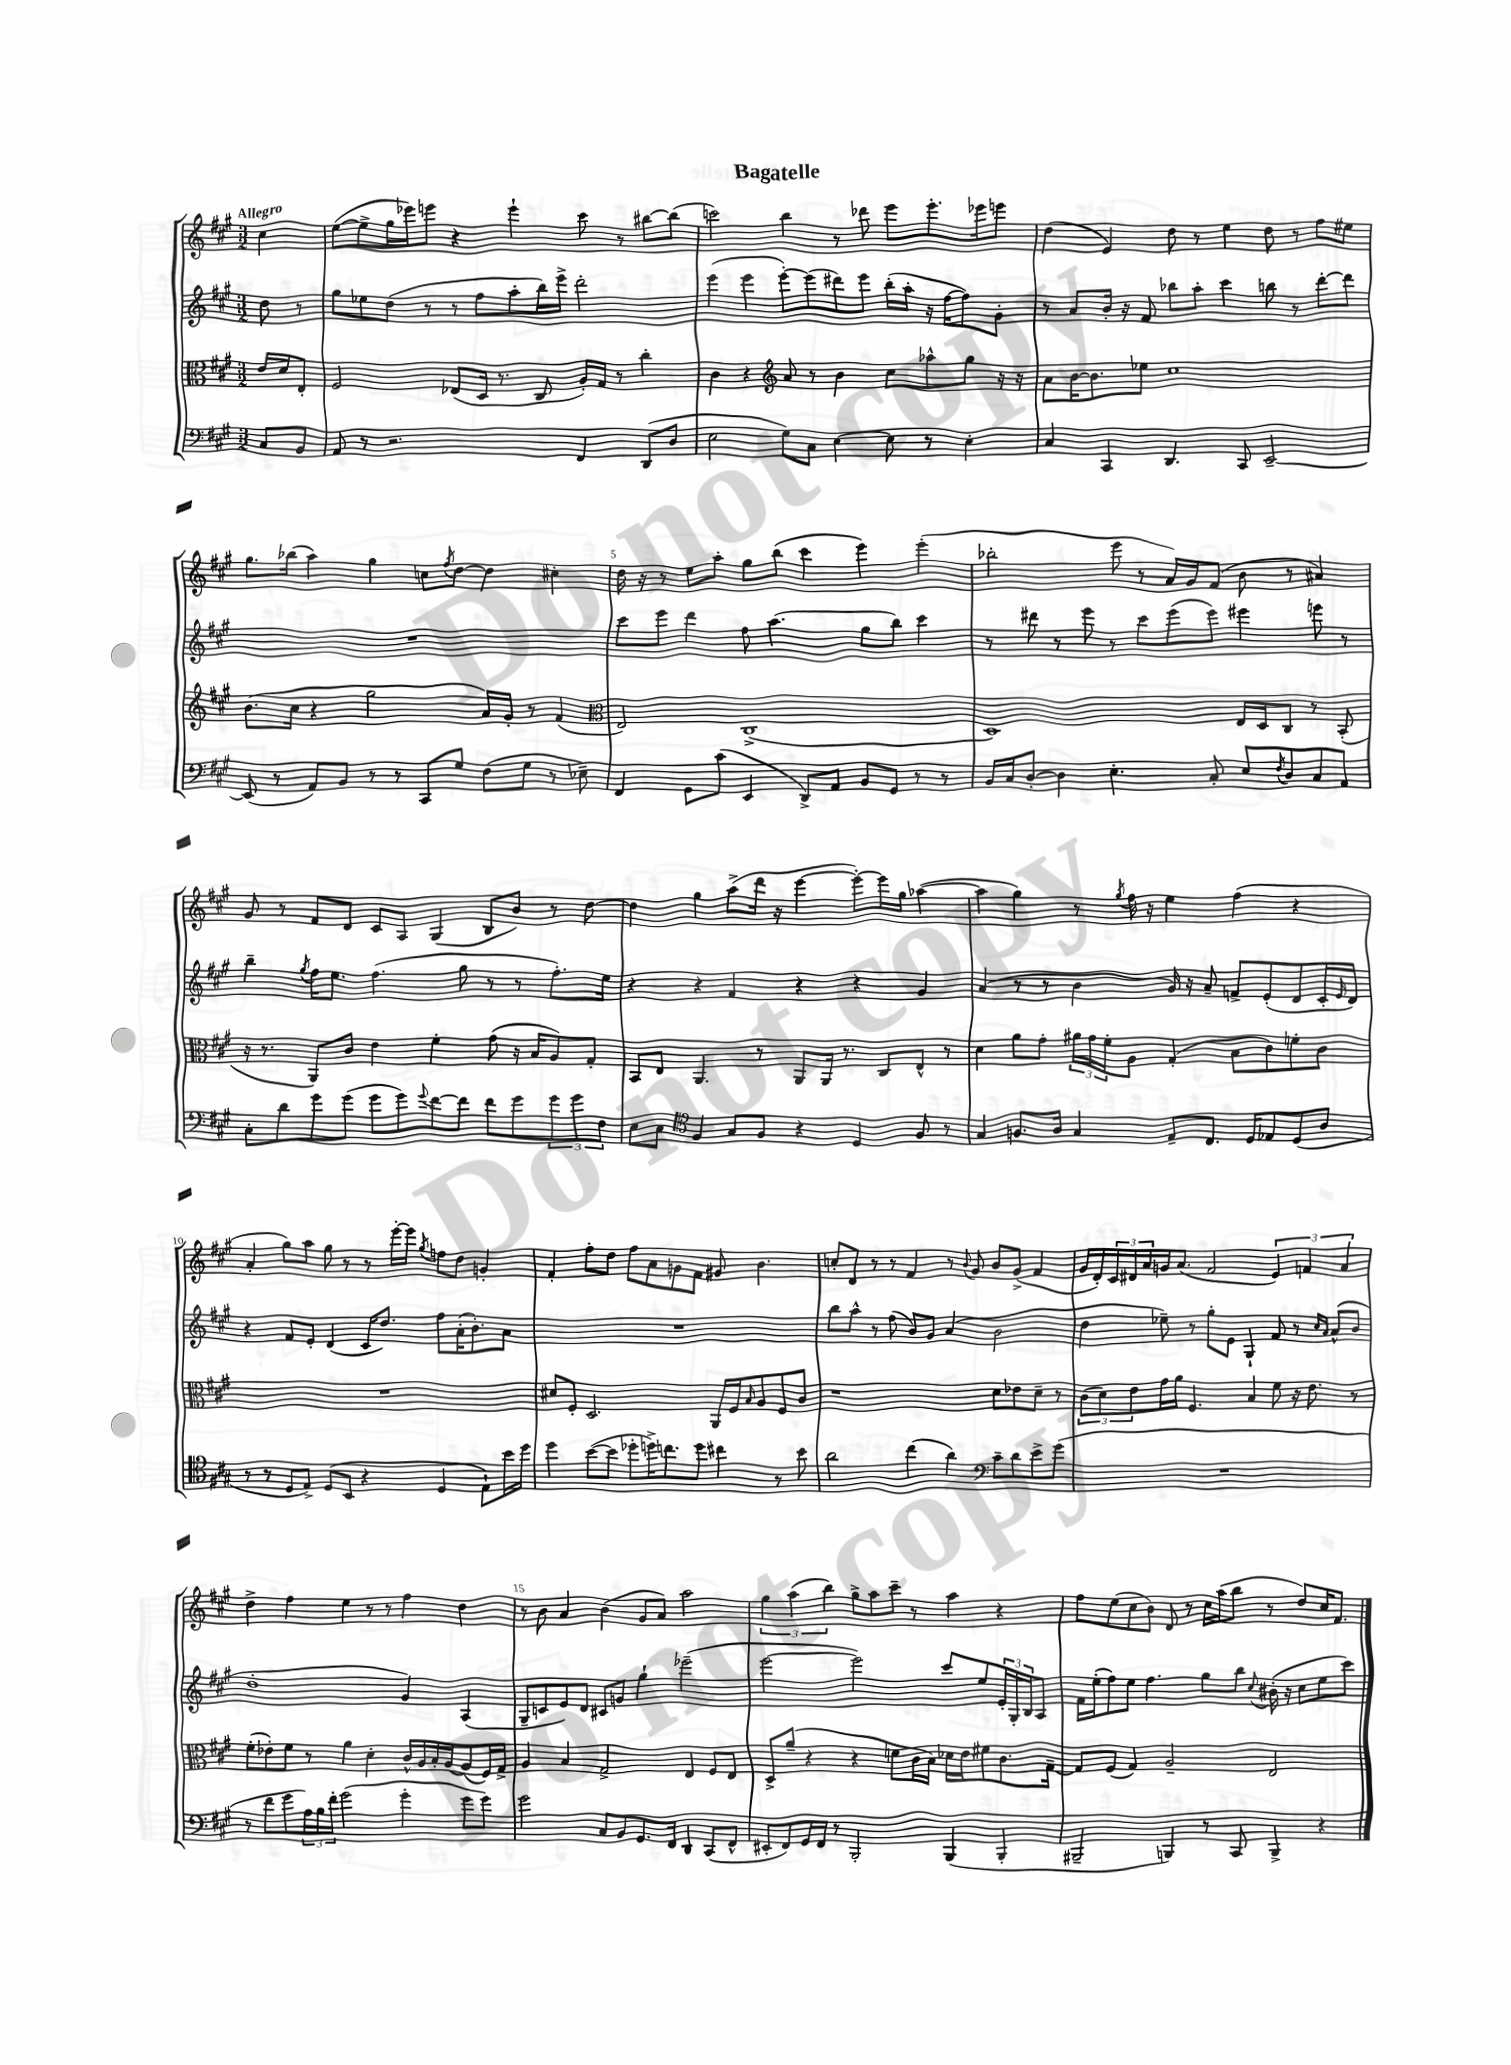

**kern	**kern	**kern	**kern
*part4	*part3	*part2	*part1
*staff4	*staff3	*staff2	*staff1
*clefF4	*clefC3	*clefG2	*clefG2
*k[f#c#g#]	*k[f#c#g#]	*k[f#c#g#]	*k[f#c#g#]
*M3/2	*M3/2	*M3/2	*M3/2
=	=	=	=
!	!	!	!LO:TX:a:B:t=Allegro
8C#/L	16e/LL	8dd\	4cc#\
.	16d/J	.	.
8BB/J	8E'/J	8r	.
=1	=1	=1	=1
8AA/	2F#/	8gg#\L	([8ee\L
8r	.	8ee-X\	8ee^\]
2.r	.	(8dd\J	16gg#\L
.	.	.	16eee-X\J)
.	.	8r	8eeen\J
.	(8E-X/L	8r	4r
.	16D/Jk	8ff#\L	.
.	8.r	.	.
.	.	8aa'\	4eee`\
.	8C#/	16bb\L)	.
.	.	16eee^\JJ	.
4FF#/	16A'/LL)	2ddd'\	8ccc#\
.	16G#/JJ	.	.
.	8r	.	8r
(8DD/L	4cc#'\	.	[8bb#X\L
8D/J	.	.	(8bb#\J]
=2	=2	=2	=2
2E\	4c#\	(4eee\	2cccn\)
.	4r	4eee\	.
*	*clefG2	*	*
8G#\L)	8a/	[8eee'\L)	4bb\
8C#\J	8r	(8eee\]	.
[4E\	4b\	8ddd#X\)	8r
.	.	8eee\J	8ddd-X\
8E\]	8cc#\L	(16bb'\LL	8eee\L
.	.	16aa'\JJ	.
8r	8aa-X^^\	16r	8.eee'\
.	.	[16ff#\KL	.
4E'\	8gg#\J	8ff#\])	.
.	.	.	16eee-X\k
.	16r	8g#'\J	8eeen\J
.	16r	.	.
=3	=3	=3	=3
4C#/	8a\L	8r	(4dd\
.	[16b\K	8a/L	.
.	8.b\]	.	.
4CC#/	.	16b'/Jk	4e/)
.	.	16r	.
.	8ee-X\J	8f#/	.
4.DD/	1cc#	8bb-X\L	8dd\
.	.	8aa'\J	8r
.	.	4ccc#\	4ee\
8CC#/	.	.	.
[2EE~/	.	8bbn\	8dd\
.	.	8r	8r
.	.	[8ddd'\L	8ff#\L
.	.	8ddd\J]	8ee#X\J
!!LO:LB:g=z
=4	=4	=4	=4
(8EE/]	(8.b\L	1.r	8.gg#\L
8r	.	.	.
.	16cc#\Jk	.	(16bb-X\Jk
8AA/L)	4r	.	4aa\)
8BB/J	.	.	.
8r	2gg#\	.	4gg#\
8r	.	.	.
8CC#/L	.	.	8ccn\L
.	.	.	8qff#/
8G#/J	.	.	[8dd\J
(8F#\L	16a/LL)	.	4dd\]
.	16g#'/JJ	.	.
8G#\J	8r	.	.
8r	(4f#/	.	4cc#X'\
8E-X~\)	.	.	.
=5	=5	=5	=5
*	*clefC3	*	*
4FF#/	2E/)	8ccc#\L	16dd\
.	.	.	16r
.	.	8eee\J	8r
8GG#\L	.	4ddd\	8ee\L
(8c#\J	.	.	8aa'\J
4EE/	(1C#^	8ff#\	8gg#\L
.	.	(4.aa\	(8bb\J
8DD^/L)	.	.	4ccc#\
8AA/J	.	.	.
8BB/L	.	8gg#\L	4eee\)
8GG#/J	.	8bb\J)	.
8r	.	4ccc#\	(4eee'\
8r	.	.	.
=6	=6	=6	=6
16BB/LL	1D)	8r	2bb-X'\
16C#/J	.	.	.
[8D'/J	.	8ddd#X\	.
4D\]	.	8r	.
.	.	8eee\	.
4.E'\	.	8r	8eee\
.	.	8ccc#\L	8r
.	.	(8eee\	16a/LL)
.	.	.	16g#/J
8C#'/	.	8eee\J)	(8f#/J
8E/L	16E/LL	4eee#X\	8b\
.	16D/J	.	.
8qF#/	.	.	.
8D/	8C#/J	.	8r
8C#/	8r	8eeen\	4a#X/)
8AA/J	(8BB'/	8r	.
!!LO:LB:g=z
=7	=7	=7	=7
8C#'\L	16r	4bb~\	8g#/
.	8.r	.	.
8d\	.	.	8r
.	.	8qgg#/	.
8g#\	8AA/L)	16ff#\KL	8f#/L
.	.	8.ee\J	.
(8g#\J	8c#/J	.	8d/J
8g#\L	4e\	(4.ff#\	8c#/L
8g#\)	.	.	8A/J
8qqg#/	.	.	.
[8f#\	4f#'\	.	(4G#/
8f#\J]	.	8gg#\	.
8f#\L	(8g#\	8r	8B/L
8g#\	16r	8r	8b/J)
.	16B/KL	.	.
12g#\	8A/)	8.ff#'\L)	8r
12g#\	.	.	.
.	8G#'/J	.	[8dd\
12F#\J	.	.	.
.	.	16ee\Jk	.
=8	=8	=8	=8
8E\L	8BB/L	4r	4dd\]
8C#\J	8E/J	.	.
*clefC4	*	*	*
4F#/	4.AA/	4r	4gg#\
8G#/L	.	4f#/	(8aa^\L
8F#/J	8r	.	16ddd\Jk
.	.	.	16r
4r	8AA/L	4r	[4eee\
.	16AA/Jk	.	.
.	8.r	.	.
4D/	.	4r	8eee'\L_)
.	8C#/L	.	16eee\L]
.	.	.	16gg#\JJ
8F#/	8E^^/J	4g#/	([4aa-X\
8r	8r	.	.
=9	=9	=9	=9
4G#/	4d\	(4a/	4aa-\]
8.Fn/L	8a\L	8r	4gg#\)
.	8g#'\J	8r	.
16A/Jk	.	.	.
4G#/	24a#X\LL	4b\	8r
.	24g#\	.	.
.	24f#'\J	.	.
.	.	.	8qgg#/
.	8A\J	.	16ff#\
.	.	.	16r
8E~/L	(4G#'/	16g#/)	4ee\
.	.	16r	.
8.C#/J	.	8a~/	.
.	8B\L	8fn^/L	(4ff#\
16D/KL	.	.	.
8E-X/	8c#\)	(8e'/	.
(8D/	8fn'\	8d/	4r
8A/J	8c#\J	16c#'/L	.
.	.	16qqe/	.
.	.	16d/JJ)	.
!!LO:LB:g=z
=10	=10	=10	=10
8r	1.r	4r	4a'/
8r	.	.	.
8D/L	.	8f#/L	8gg#\L)
8E^/J)	.	8e'/J	8aa\J
(8D/L	.	(4d/	8gg#\
8BB/J	.	.	8r
4r	.	16c#/KL	8r
.	.	8.dd/J)	.
.	.	.	[16eee'\LL
.	.	.	16eee\JJ]
.	.	.	8qgg#/
4D/	.	8ff#\L	8ffn\L
.	.	(16a'\K	8dd\J
.	.	8.b'\)	.
8E`\L)	.	.	4gn'/
16b\L	.	8a\J	.
16dd\JJ	.	.	.
=11	=11	=11	=11
4dd\	8d#X/L	1.r	4f#'/
.	8F#'/J	.	.
([8b\L	2.D/	.	8ff#'\L
8b\J]	.	.	8dd\J
8dd-X'\L	.	.	8ff#\L
16ddn^\K)	.	.	8a\
8.ccn\	.	.	.
.	.	.	8gn\
8dd\J	.	.	8f#\J
4cc#X\	16AA/LL	.	8g#X/
.	16F#/J	.	.
.	16qqB/	.	.
.	8A/	.	4.b\
8r	8F#/	.	.
8b\	8c#/J	.	.
=12	=12	=12	=12
2a\	1r	8bb\L	8ccn'/L
.	.	8aa^^\J	8d/J
.	.	8r	8r
.	.	(8ff#\	8r
(4cc#\	.	8b/L)	4f#/
.	.	8g#/J	.
4a\)	.	(4a/	8r
.	.	.	8qqb/
.	.	.	8g#/
*clefF4	*	*	*
8c#~\L	8d\L	2b\	8b/L
8d\	8e-X\	.	(8g#^/J
8e^\	8d~\J	.	4f#/
(8g#\J	8r	.	.
=13	=13	=13	=13
1.r	(12c#\L	4dd\	16g#/LL
.	.	.	16d'/)
.	12d\)	.	.
.	.	.	24c#/
.	12e\	.	24d#X/
.	.	.	24a/
.	16g#\L	8ee-X~\)	16gn/J
.	16a\JJ	.	(8.a/J
.	4.F#/	8r	.
.	.	8gg#'\L	2f#/
.	.	8e\J	.
.	4B/	4G#`/	.
.	8f#\	8f#/	6e/)
.	16r	8r	.
.	.	.	6fn/
.	8.e\	.	.
.	.	16qqcc#/LL	.
.	.	16qqa/JJ	.
.	.	(8a^^/L	.
.	.	.	6a/
.	8r	8b/J	.
!!LO:LB:g=z
=14	=14	=14	=14
8r	(8f#'\L	1dd'	4dd^\
8f#\L	8e-X'\)	.	.
8g#\	8f#\J	.	4ff#\
24A\L)	8r	.	.
24B\	.	.	.
24f#'\JJ	.	.	.
(2g#\	4a\	.	4ee\
.	4d'\	.	8r
.	.	.	8r
4g#'\	16c#^^/LL	4g#/)	4ff#\
.	16A/	.	.
.	16B'/	.	.
.	[16A/J	.	.
8g#\L	(8A/]	(4A/	4dd\
8g#\J)	16F#/L)	.	.
.	16G#^/JJ	.	.
=15	=15	=15	=15
2g#\	4A/	8G#~/L	8r
.	.	8cn/	8b\
.	4B/	8e/)	4a/
.	.	8d/J	.
8C#/L	2G#^/	8c#X/L	(4b\
8BB/	.	8gn/J	.
8.GG#/	.	4gg#`\	8g#/L
.	.	.	8a/J)
16FF#/Jk	.	.	.
4DD/	4E/	(2eee-X~\	2aa\
(8CC#/L	8F#/L	.	.
8FF#^^/J	8E/J	.	.
=16	=16	=16	=16
8EE#X'/L	8D^/L	[2eee\	6gg#\
8FF#/)	(8a~/J	.	.
.	.	.	(6aa\
16GG#/L	4r	.	.
16FF#/JJ	.	.	.
.	.	.	6bb\)
8r	.	.	.
2BBB'/	4r	2eee\])	8gg#^\L
.	.	.	8aa\
.	8fn\L	.	8ccc#~\J
.	16c#\L	.	8r
.	16B\JJ)	.	.
(4BBB/	16d-X\LL	8ccc#/L	4aa\
.	16e\J	.	.
.	8f#X\	8ee/	.
4BBB'/	8.c#\	24e'/L	4r
.	.	24G#'/	.
.	.	24B/J	.
.	.	8A/J	.
.	[16G#~\Jk	.	.
=17	=17	=17	=17
2BBB#X~/	8G#/L]	16f#\LL	8ff#\L
.	.	(16ee'\J	.
.	(8F#/J	8ff#\)	(8ee\
.	4G#/)	8ee\J	8cc#\
.	.	4.ff#\	8b\J)
4BBBn/)	2A~/	.	8d/
.	.	.	8r
8r	.	8gg#\L	16cc#\LL
.	.	.	(16aa\J
8CC#/	.	8bb\J	8bb\J
.	.	8qqcc#/	.
4BBB^/	2E/	(16b#X'\	8r
.	.	16r	.
.	.	8cc#\L	8dd/L)
4r	.	8ee\	16cc#/K
.	.	.	8.f#/J
.	.	8ccc#\J)	.
==	==	==	==
*-	*-	*-	*-
